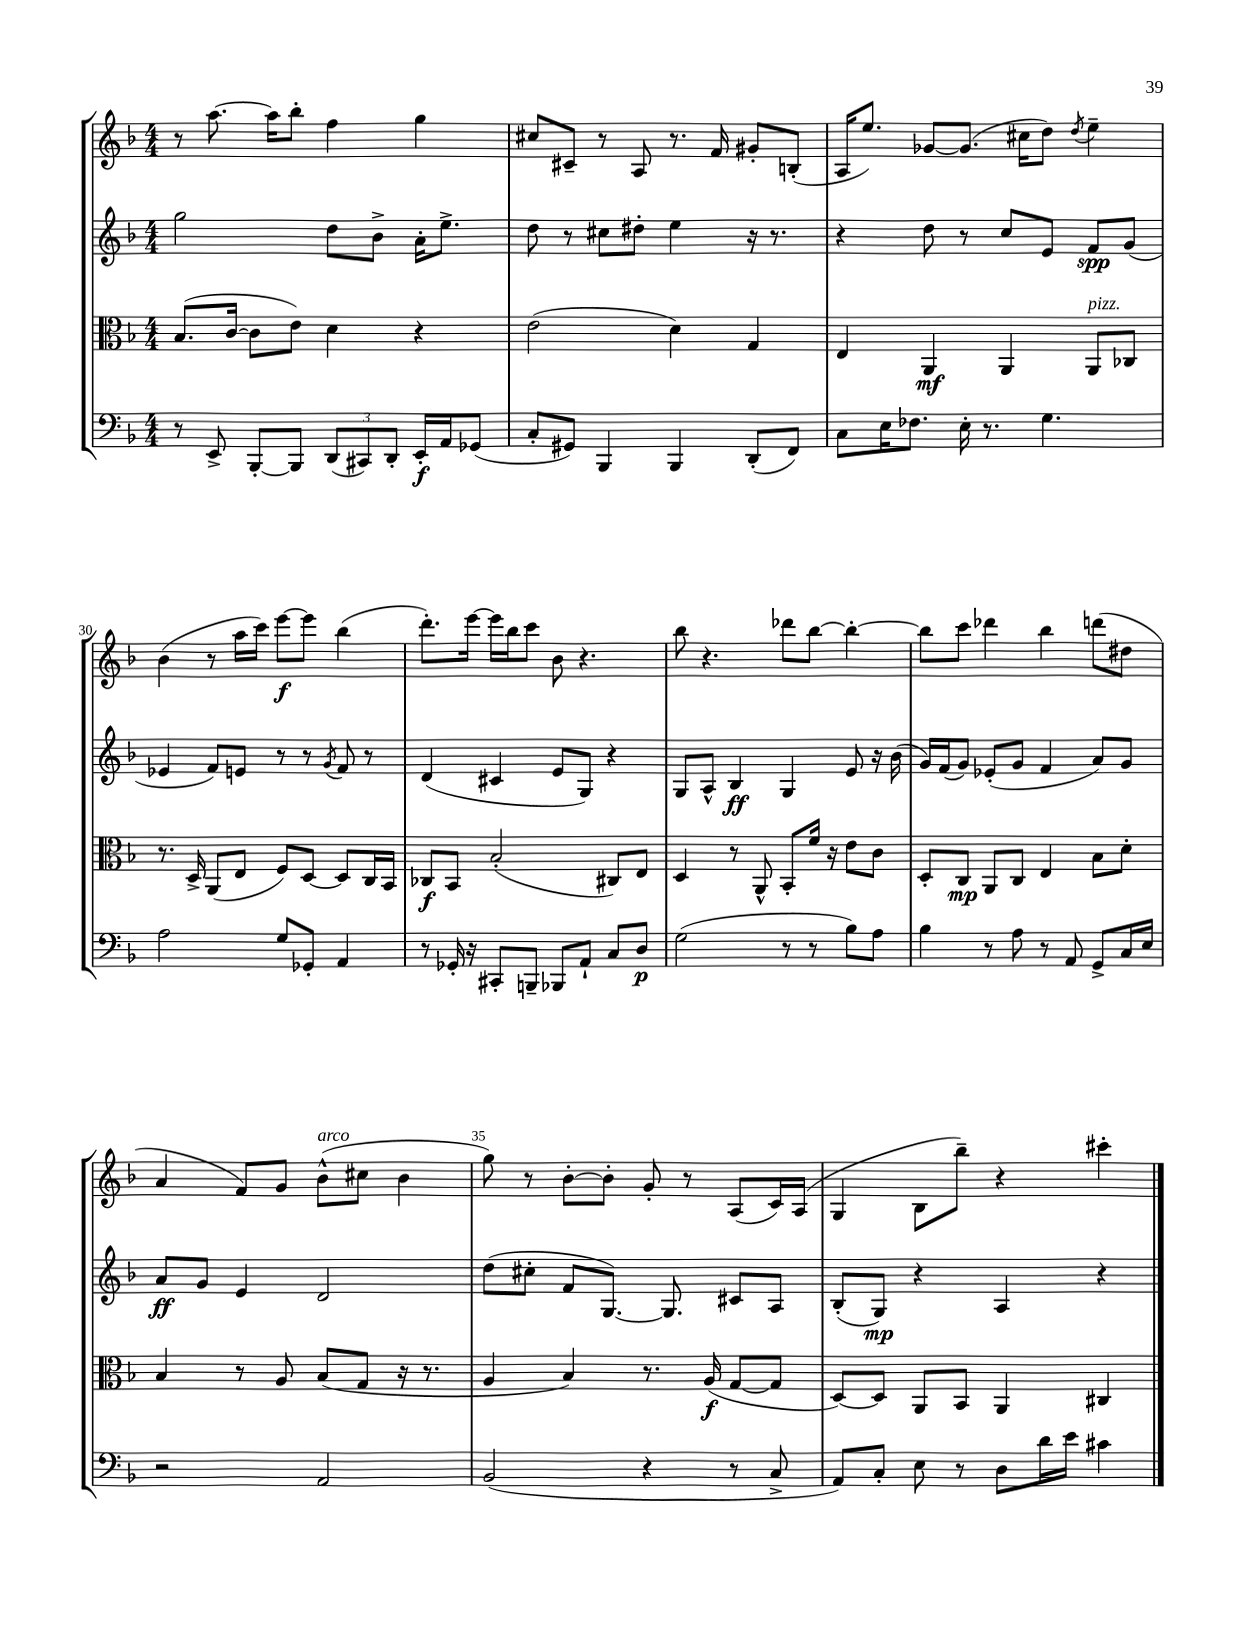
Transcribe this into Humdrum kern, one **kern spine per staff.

**kern	**dynam	**kern	**dynam	**kern	**dynam	**kern	**dynam
*part4	*part4	*part3	*part3	*part2	*part2	*part1	*part1
*staff4	*staff4	*staff3	*staff3	*staff2	*staff2	*staff1	*staff1
*clefF4	*	*clefC3	*	*clefG2	*	*clefG2	*
*k[b-]	*	*k[b-]	*	*k[b-]	*	*k[b-]	*
*M4/4	*	*M4/4	*	*M4/4	*	*M4/4	*
=27	=27	=27	=27	=27	=27	=27	=27
8r	.	(8.B-/L	.	2gg\	.	8r	.
8EE^/	.	.	.	.	.	[8.aa\	.
.	.	[16c/Jk	.	.	.	.	.
[8BBB-'/L	.	8c\L]	.	.	.	.	.
.	.	.	.	.	.	16aa\KL]	.
8BBB-/J]	.	8e\J)	.	.	.	8bb-'\J	.
(12DD/L	.	4d\	.	8dd\L	.	4ff\	.
12CC#X/)	.	.	.	.	.	.	.
.	.	.	.	8b-^\J	.	.	.
12DD'/J	.	.	.	.	.	.	.
16EE'/LL	f	4r	.	16a'\KL	.	4gg\	.
16AA/J	.	.	.	8.ee^\J	.	.	.
(8GG-X/J	.	.	.	.	.	.	.
=28	=28	=28	=28	=28	=28	=28	=28
8C'/L	.	(2e\	.	8dd\	.	8cc#X/L	.
8GG#X/J)	.	.	.	8r	.	8c#X~/J	.
4BBB-/	.	.	.	8cc#X\L	.	8r	.
.	.	.	.	8dd#X'\J	.	8A/	.
4BBB-/	.	4d\)	.	4ee\	.	8.r	.
.	.	.	.	.	.	16f/	.
(8DD'/L	.	4G/	.	16r	.	8g#X'/L	.
.	.	.	.	8.r	.	.	.
8FF/J)	.	.	.	.	.	(8Bn'/J	.
=29	=29	=29	=29	=29	=29	=29	=29
8C\L	.	4E/	.	4r	.	16A/KL	.
.	.	.	.	.	.	8.ee/J)	.
16E\K	.	.	.	.	.	.	.
8.F-X\J	.	.	.	.	.	.	.
.	.	4AA/	mf	8dd\	.	[8g-X/L	.
16E'\	.	.	.	8r	.	(8.g-/J]	.
8.r	.	.	.	.	.	.	.
.	.	4AA/	.	8cc/L	.	.	.
.	.	.	.	.	.	16cc#X\KL	.
4.G\	.	.	.	8e/J	.	8dd\J)	.
.	.	.	.	.	.	8qdd/	.
!	!	!LO:TX:a:i:t=pizz.	!	!	!	!	!
.	.	8AA/L	.	8f/L	spp	4ee~\	.
.	.	8C-X/J	.	(8g/J	.	.	.
!!LO:LB:g=z
=30	=30	=30	=30	=30	=30	=30	=30
2A\	.	8.r	.	4e-X/	.	(4b-\	.
.	.	16D^/	.	.	.	.	.
.	.	(8AA/L	.	8f/L)	.	8r	.
.	.	8E/J	.	8en/J	.	16aa\LL	.
.	.	.	.	.	.	16ccc\JJ)	.
8G/L	.	8F/L)	.	8r	.	[8eee\L	f
8GG-X'/J	.	[8D/J	.	8r	.	8eee\J]	.
.	.	.	.	8qg/	.	.	.
4AA/	.	8D/L]	.	8f/	.	(4bb-\	.
.	.	16C/L	.	8r	.	.	.
.	.	16BB-/JJ	.	.	.	.	.
=31	=31	=31	=31	=31	=31	=31	=31
8r	.	8C-X/L	f	(4d/	.	8.ddd'\L)	.
16GG-X'/	.	8BB-/J	.	.	.	.	.
16r	.	.	.	.	.	[16eee\Jk	.
8CC#X'/L	.	(2B-'/	.	4c#X/	.	16eee\LL]	.
.	.	.	.	.	.	16bb-\J	.
8BBBn~/J	.	.	.	.	.	8ccc\J	.
8BBB-X/L	.	.	.	8e/L	.	8b-\	.
8AA`/J	.	.	.	8G/J)	.	4.r	.
8C/L	.	8C#X/L)	.	4r	.	.	.
8D/J	p	8E/J	.	.	.	.	.
=32	=32	=32	=32	=32	=32	=32	=32
(2G\	.	4D/	.	8G/L	.	8bb-\	.
.	.	.	.	8A^^/J	.	4.r	.
.	.	8r	.	4B-/	ff	.	.
.	.	8AA^^/	.	.	.	.	.
8r	.	8BB-'/L	.	4G/	.	8ddd-X\L	.
8r	.	16f/Jk	.	.	.	[8bb-\J	.
.	.	16r	.	.	.	.	.
8B-\L)	.	8e\L	.	8e/	.	4bb-'\_	.
8A\J	.	8c\J	.	16r	.	.	.
.	.	.	.	(16b-\	.	.	.
=33	=33	=33	=33	=33	=33	=33	=33
4B-\	.	8D'/L	.	16g/LL)	.	8bb-\L]	.
.	.	.	.	(16f/J	.	.	.
.	.	8C/J	mp	8g/J)	.	8ccc\J	.
8r	.	8AA/L	.	(8e-X'/L	.	4ddd-X\	.
8A\	.	8C/J	.	8g/J	.	.	.
8r	.	4E/	.	4f/	.	4bb-\	.
8AA/	.	.	.	.	.	.	.
8GG^/L	.	8B-\L	.	8a/L)	.	(8dddn\L	.
16C/L	.	8d'\J	.	8g/J	.	8dd#X\J	.
16E/JJ	.	.	.	.	.	.	.
!!LO:LB:g=z
=34	=34	=34	=34	=34	=34	=34	=34
2r	.	4B-/	.	8a/L	ff	4a/	.
.	.	.	.	8g/J	.	.	.
.	.	8r	.	4e/	.	8f/L)	.
.	.	8A/	.	.	.	8g/J	.
!	!	!	!	!	!	!LO:TX:a:i:t=arco	!
2AA/	.	(8B-/L	.	2d/	.	(8b-^^\L	.
.	.	8G/J	.	.	.	8cc#X\J	.
.	.	16r	.	.	.	4b-\	.
.	.	8.r	.	.	.	.	.
=35	=35	=35	=35	=35	=35	=35	=35
(2BB-/	.	4A/	.	(8dd\L	.	8gg\)	.
.	.	.	.	8cc#X'\J	.	8r	.
.	.	4B-/)	.	8f/L	.	[8b-'\L	.
.	.	.	.	[8.G/J)	.	8b-'\J]	.
4r	.	8.r	.	.	.	8g'/	.
.	.	.	.	8.G/]	.	.	.
.	.	.	.	.	.	8r	.
.	.	(16A/	f	.	.	.	.
8r	.	[8G/L	.	8c#X/L	.	(8A/L	.
8C^/	.	8G/J]	.	8A/J	.	16c/L)	.
.	.	.	.	.	.	(16A/JJ	.
=36	=36	=36	=36	=36	=36	=36	=36
8AA/L)	.	[8D/L)	.	(8B-'/L	.	4G/	.
8C'/J	.	8D/J]	.	8G/J)	mp	.	.
8E\	.	8AA/L	.	4r	.	8B-\L	.
8r	.	8BB-/J	.	.	.	8bb-~\J)	.
8D\L	.	4AA/	.	4A/	.	4r	.
16d\L	.	.	.	.	.	.	.
16e\JJ	.	.	.	.	.	.	.
4c#X\	.	4C#X/	.	4r	.	4ccc#X'\	.
==	==	==	==	==	==	==	==
*-	*-	*-	*-	*-	*-	*-	*-
